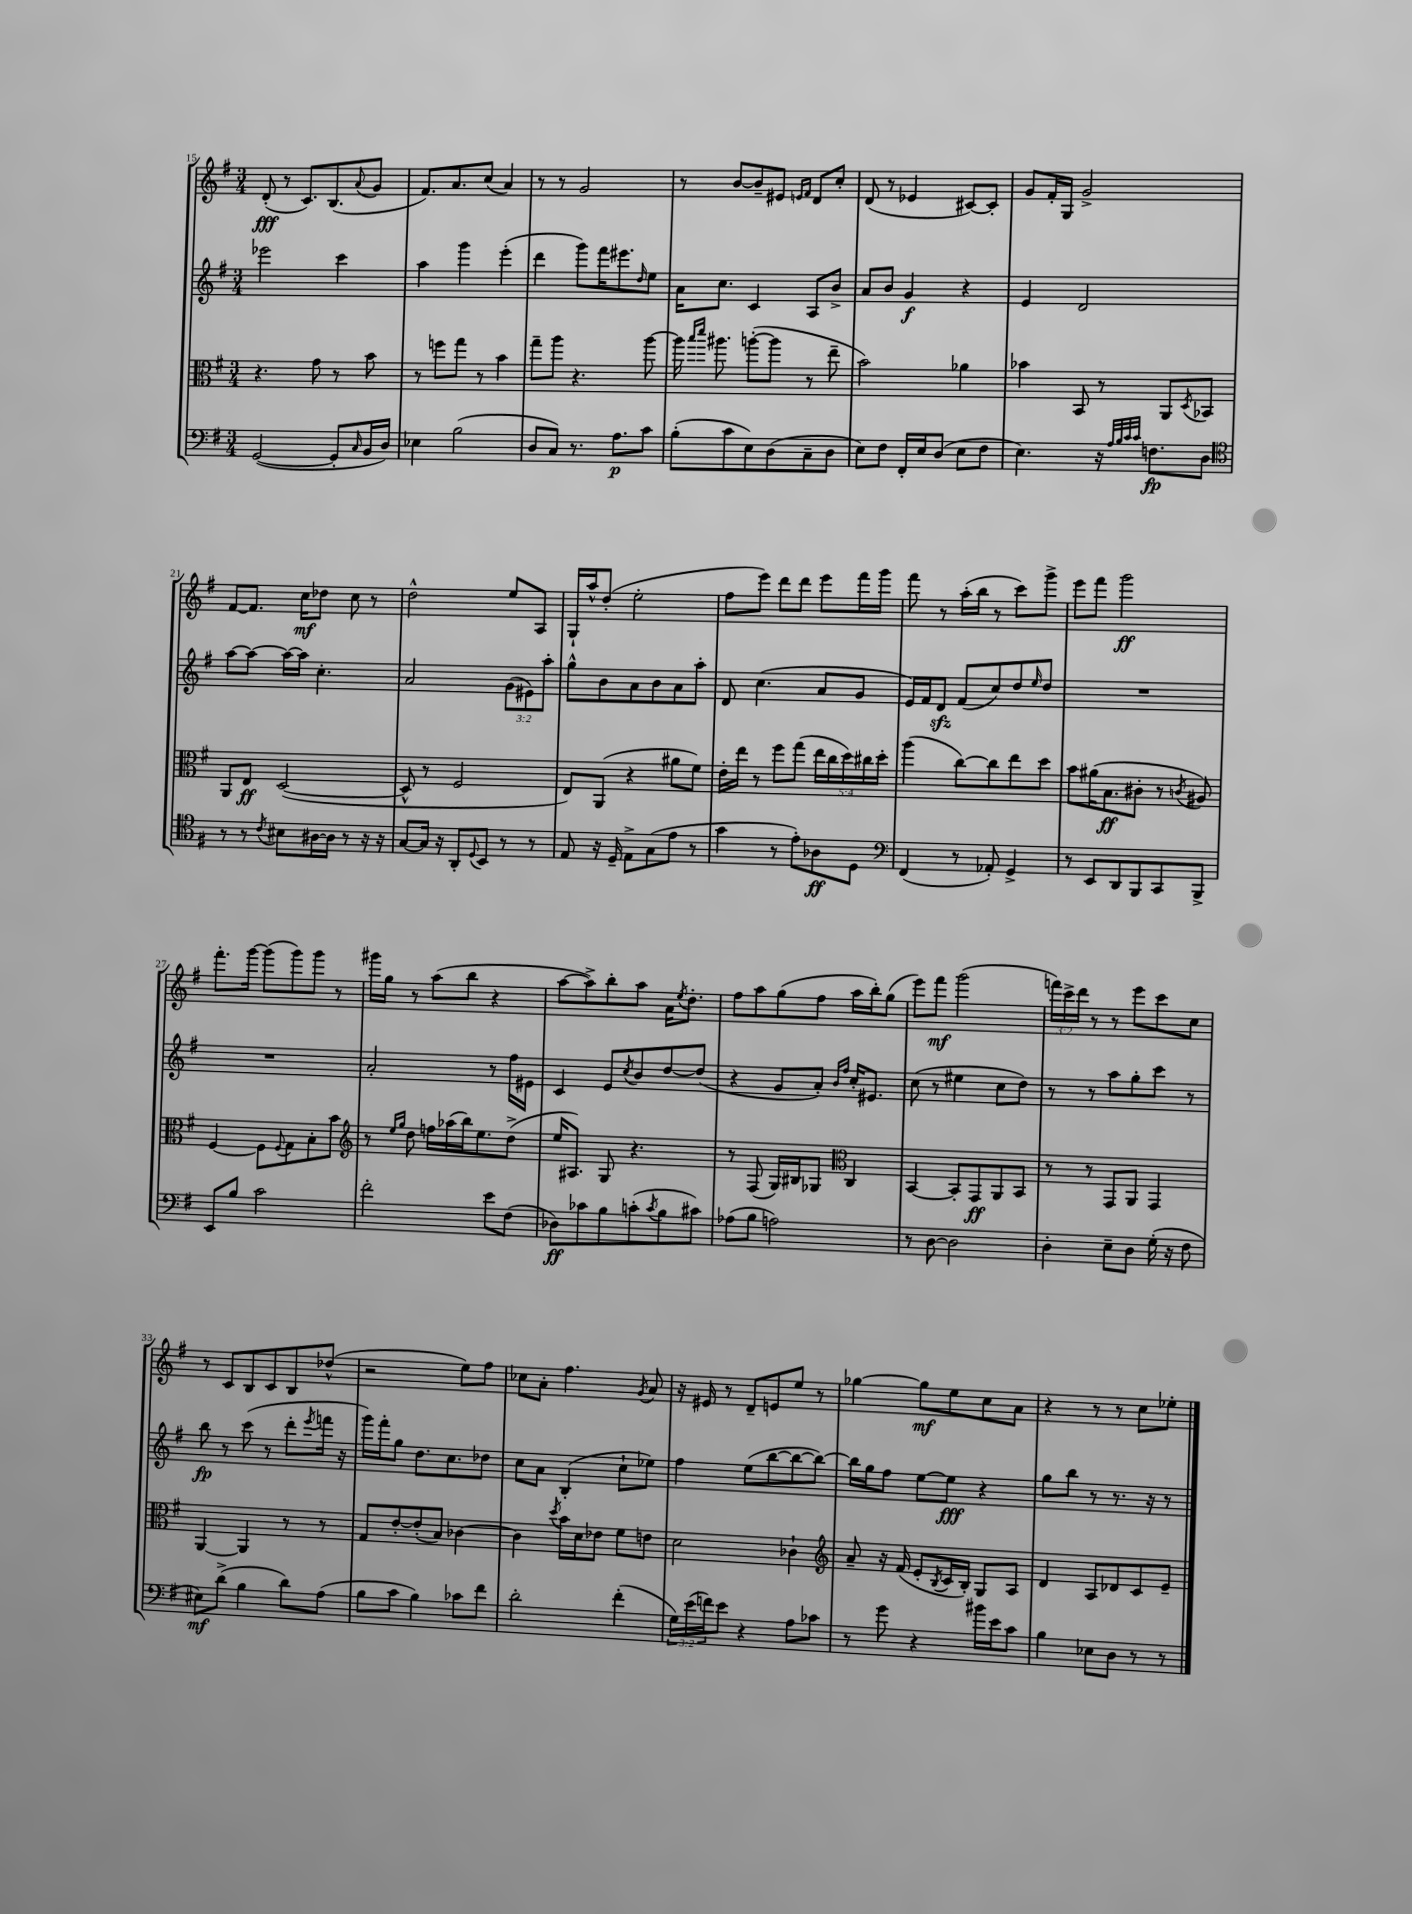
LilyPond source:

<<
\new StaffGroup <<
\new Staff = "s0" {
    \clef treble \key g \major \numericTimeSignature \time 3/4 \override Staff.TupletNumber.text = #tuplet-number::calc-fraction-text
    d'8-.\fff( r8 c'8.) b8.( \appoggiatura { a'8 } g'8 |
    fis'8.) a'8. c''8( a'4) |
    r8 r8 g'2 |
    r8 b'8~ b'8-- eis'8 \grace { e'16 fis'16 } d'8 c''8-. |
    d'8( r8 ees'4 cis'8~) cis'8-. |
    g'8 fis'16-. g16 g'2-> |
    fis'8~ fis'8. c''16\mf des''8 c''8 r8 |
    d''2-^ e''8 a8 |
    g16-! a''16-^ d''8-.( e''2-. |
    fis''8 e'''8) d'''8 d'''8 e'''8 fis'''16 g'''16 |
    fis'''8 r8 a''16-.( b''16 r8 c'''8) g'''8-> |
    e'''8 fis'''8 g'''2\ff |
    fis'''8.-. g'''16~ g'''8( g'''8) g'''8 r8 |
    gis'''16 g''16 r8 a''8( b''8 r4 |
    a''8~ a''8->) b''8-. a''8 a'16 \acciaccatura { e''8 } d''8.-. |
    fis''8 a''8 g''8( fis''8 a''16 b''16-.) g''8( |
    e'''8) fis'''8\mf g'''2( |
    \tuplet 3/2 { f'''16) c'''16-> d'''16 } r8 r8 e'''8 c'''8 c''8 |
    r8 c'8 b8 c'8 b8 des''8-^( |
    r2 e''8) fis''8 |
    ces''8 a'8-. fis''4. \acciaccatura { g'8 } a'8 |
    r16 eis'16 r8 d'8-- e'8 e''8 r8 |
    ges''4~ ges''8\mf e''8 c''8 a'8 |
    r4 r8 r8 c''8 ees''8-. \bar "|." |
}
\new Staff = "s1" {
    \clef treble \key g \major \numericTimeSignature \time 3/4 \override Staff.TupletNumber.text = #tuplet-number::calc-fraction-text
    ees'''2 c'''4 |
    a''4 g'''4 e'''4-.( |
    d'''4 g'''8) fis'''16 eis'''8. \grace { d''16 } e''8 |
    a'16 c''8. c'4 a8 b'8-> |
    a'8 b'8 g'4\f r4 |
    e'4 d'2 |
    a''8~ a''8~ a''16~ a''16 c''4.-. |
    a'2 \tuplet 3/2 { g'8( eis'8) a''8-. } |
    g''8-^ b'8 a'8 b'8 a'8 a''8-. |
    d'8 c''4.( a'8 g'8 |
    e'16) fis'16 d'8\sfz fis'8( c''8) d''8 \grace { e''16 } d''8 |
    R2. |
    R2. |
    a'2-. r8 fis''16 eis'16 |
    c'4 e'8 \acciaccatura { c''8 } b'8 d''8~ d''8( |
    r4 g'8 a'8-.) \grace { b'16 fis''16 } c''16-. eis'8. |
    c''8( r8 eis''4 c''8 d''8) |
    r8 r8 a''8 g''8-. c'''8 r8 |
    b''8\fp r8 c'''8( r8 d'''8-. \acciaccatura { e'''8 } f'''16 r16 |
    g'''16) fis'''16-. g''8 d''8. c''8. des''8 |
    c''8 a'8 b4-.( c''8-! ees''8) |
    fis''4 e''8( b''8~ b''8~ b''8~) |
    b''16 g''16 fis''8 e''8~ e''8\fff r4 |
    g''8 b''8 r8 r8. r16 r8 \bar "|." |
}
\new Staff = "s2" {
    \clef alto \key g \major \numericTimeSignature \time 3/4 \override Staff.TupletNumber.text = #tuplet-number::calc-fraction-text
    r4. g'8 r8 b'8 |
    r8 f''8 g''8 r8 b'4 |
    g''8-- a''8 r4. a''8~ |
    a''16 \grace { b''16 d'''16 } ais''8. a''8~-.( a''8 r8 e''8-- |
    b'2) aes'4 |
    bes'4 b,8 r8 a,8 \acciaccatura { d8 } bes,8 |
    a,8 e8\ff d2~( |
    d8-^ r8 fis2 |
    e8) a,8( r4 ais'8 fis'8) |
    e'16-. e''16 r8 fis''8 g''8( \tuplet 5/4 { e''16 c''16 d''16) cis''16 d''16-. } |
    a''4( c''8~) c''8 e''8 d''8 |
    b'8 ais'16( b8.\ff cis'8-. r8 \acciaccatura { c'8 } ais8) |
    fis4~ fis8 \appoggiatura { fis8 } g8 b8-. b'8 |
    \clef treble r8 \grace { e''16 g''16 } d''8 f''16 aes''16( b''16) e''8. d''8->( |
    e''16 ais8.) g8 r4. |
    r8 fis8( g16) bis16 ges8 \clef alto c4 |
    b,4~ b,8-. g,8\ff a,8 b,8 |
    r8 r8 g,8 a,8 g,4 |
    a,4~ a,4 r8 r8 |
    g8 e'8~-. e'8-.( b8) ces'4~ |
    ces'4 \acciaccatura { d''8 } b'16 d'16 ees'8 fis'8 e'8 |
    d'2 ces'4-! |
    \clef treble a'8-- r16 fis'16( e'8-. \acciaccatura { b8 } c'16 b16-.) g8 a8 |
    d'4 a8 des'8 c'8 e'8-- \bar "|." |
}
\new Staff = "s3" {
    \clef bass \key g \major \numericTimeSignature \time 3/4 \override Staff.TupletNumber.text = #tuplet-number::calc-fraction-text
    g,2~( g,8-. \grace { c16 } b,16 d16) |
    ees4 b2( |
    d8 c8) r8. a8.\p c'8 |
    b8-.( c'8 e8) d8( c8-- d8 |
    e8) fis8 fis,16-. e16 d8( e8 fis8 |
    e4.) r16 \grace { a32 b32 c'32 c'32 } f8.\fp d8 |
    \clef tenor r8 r8 \acciaccatura { c'8 } bis8 ais16~ ais16 r8 r16 r16 |
    g8~ g16 r16 a,8-. \appoggiatura { d8 } b,8 r8 r8 |
    e8 r16 d16-- e8-> g8( e'8 r8 |
    g'4 r8 e'8-.) aes8\ff d8 |
    \clef bass fis,4( r8 aes,8-.) g,4-> |
    r8 e,8 d,8 b,,8 c,8 b,,8-> |
    e,8 b8 c'2 |
    fis'2-. e'8 fis8( |
    des8\ff) ces'8 b8 c'8-.( \acciaccatura { c'8 } b8 cis'8) |
    aes8( b8 a2) |
    r8 d8~ d2 |
    d4-. e8-- d8 g16-.( r16 fis8 |
    eis8\mf) d'8->( b4 d'8) a8( |
    b8 c'8 b4) ces'8 fis'8 |
    d'2-. fis'4-.( |
    \tuplet 3/2 { g16) e'16( f'16) } e'8 r4 a8 ces'8 |
    r8 g'8 r4 bis'16 e'16 c'8 |
    b4 ees8 d8 r8 r8 \bar "|." |
}
>>
>>
\layout { \context { \Score currentBarNumber = #15 } }
